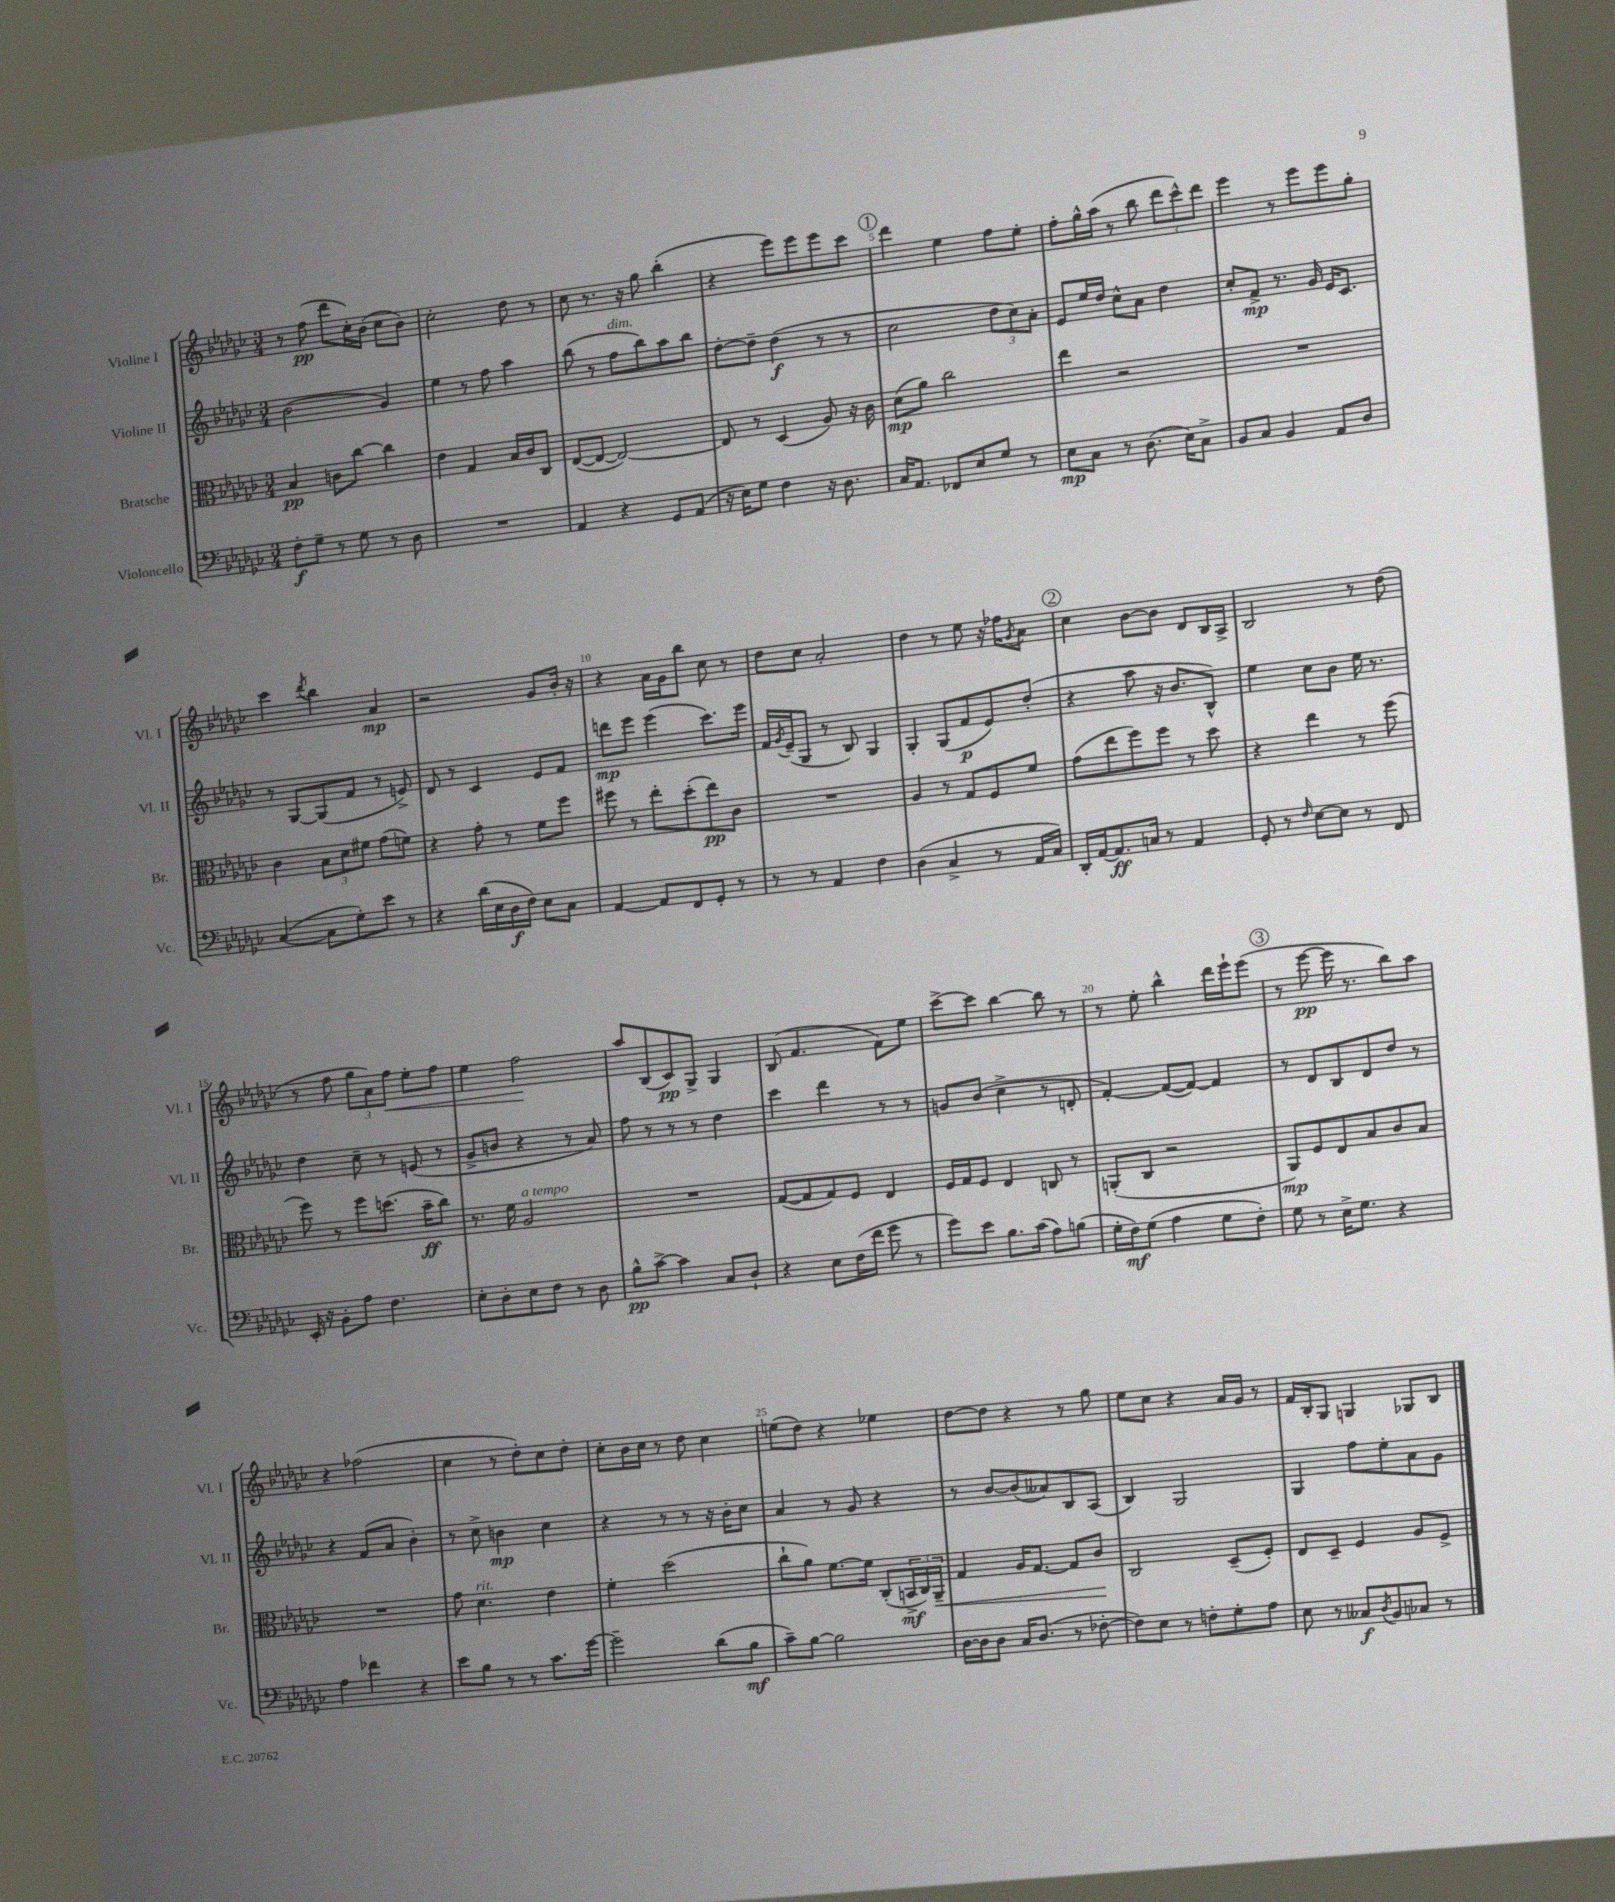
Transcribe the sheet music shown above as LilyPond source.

<<
\new StaffGroup <<
\new Staff = "s0" \with { instrumentName = "Violine I" shortInstrumentName = "Vl. I" } {
    \clef treble \key ges \major \numericTimeSignature \time 3/4
    r8 f''8\pp( des'''8 ces''16-.) bes'16( ces''8 bes'8) |
    ces''2-. des''8 r8 |
    ces''8 r8. r16 ges''8 bes''4-.( |
    r4 ees'''8) ees'''8 ees'''8 ces'''8 |
    \mark \markup { \circle "1" } des'''4 ees''4 f''8 ees''8-. |
    f''8-. ges''16-^ aes''16( r8 bes''8 \tuplet 3/2 { des'''8 ces'''8-^) des'''8 } |
    ees'''4 r8 ees'''8 ees'''8 ges''8-. |
    ces'''4 \acciaccatura { des'''8 } bes''4 aes'4\mp |
    r2 ges'8 bes'16-. r16 |
    r4 aes'16 ges'16 bes''8 ces''8 r8 |
    des''8 ces''8 aes'2-. |
    des''4 r8 ees''8 r16 fes''16 \acciaccatura { ges'8 } aes'8 |
    \mark \markup { \circle "2" } ces''4 bes'8~ bes'8 des'8 bes16 aes16-> |
    bes2 r8 des''8( |
    r8 f''8 \tuplet 3/2 { ges''8 aes'8) f''8\< } ees''8-. f''8 |
    ees''4 f''2\! |
    aes''8 bes8( ces'8\pp) ges8-> ges4 |
    bes8( f'4. f'8) ees''8 |
    ces'''8~-> ces'''8 bes''4~ bes''8 r8 |
    r8 ees''8-. bes''4-^ des'''16 ees'''16-! ees'''8( |
    \mark \markup { \circle "3" } r8 ees'''8~\pp ees'''16 r8. bes''8) aes''8 |
    r4 fes''2( |
    ces''4 r8 des''8-.) ces''8 des''8-. |
    ces''8-. bes'16 ces''16 r8 des''8 ces''4 |
    e''8( des''8) r4 ees''4 |
    des''8~ des''8 r4 r8 ges''8 |
    ees''8 ces''8 r4 aes'16 ges'16 r8 |
    f'16 bes16-. ges8 g4 ges8 bes8 \bar "|." |
}
\new Staff = "s1" \with { instrumentName = "Violine II" shortInstrumentName = "Vl. II" } {
    \clef treble \key ges \major \numericTimeSignature \time 3/4
    bes'2( ges'4) |
    ees''4 r8 f''8 aes''4 |
    bes''8( r8 f''8^\markup { \italic "dim." } bes''8) aes''8 bes''8 |
    des''8~-. des''8-- des''4\f( r8 r8 |
    \mark \markup { \circle "1" } ces''2 \tuplet 3/2 { des''8 ces''8) aes'8-. } |
    ees'8 ees''16 des''16 ces''8-^ aes'8 des''4 |
    ces''8-. f'8->\mp r8. ges'16 ees'16 ces'8. |
    r8 ges8~ ges8( f'8 r8 e'8->) |
    des'8 r8 ces'4 ees'8 f'8 |
    d'''8\mp ees'''8 ees'''4( ces'''8.) ees'''16 |
    f'16 \acciaccatura { ges'8 } ees'16--( ges8 r8 bes8) ges4 |
    ges4-. ges8( f'8\p ees'8) des''8-.( |
    \mark \markup { \circle "2" } r4 aes''8 r16 bes'8. bes8-^) |
    ees''4 ces''8 bes'8 ees''16 r8. |
    des''4 ces''8-- r8 e'8( r8 |
    ges'8-> b'8 r4 r8 aes'8) |
    f''8 r8 r8 r8 des''4 |
    ces'''4 des'''4 r8 r8 |
    g'8 bes'8( ces''4-> r8 d'8-. |
    f'4~-.) f'8~( f'8~) f'4 |
    \mark \markup { \circle "3" } r8 des'8 bes8 des'8 des''8 r8 |
    r4 f'8( aes'8 bes'4-.) |
    r8 ces''8-> b'4\mp ces''4 |
    r4 r8 r8 r16 bes'16-. ces''8 |
    aes'4 r8 ges'8 r4 |
    r8 bes'8~ bes'8( aeses'8) bes8 aes8( |
    bes4) ges2 |
    ges4 f''8 ees''8-. aes'8 ges'8 \bar "|." |
}
\new Staff = "s2" \with { instrumentName = "Bratsche" shortInstrumentName = "Br." } {
    \clef alto \key ges \major \numericTimeSignature \time 3/4
    bes4\pp c'8 ces''8~ ces''4 |
    ees'4 ges4 bes16 ces'16 ces8 |
    ees8~( ees8~ ees2~) |
    ees8 r8 des4( aes8) r16 ces'16 |
    \mark \markup { \circle "1" } des'8\mp( aes'8) ces''2 |
    ees''4 r2 |
    R2. |
    ces'4 \tuplet 3/2 { bes8 des'8 fis'8 } ges'8( f'8) |
    r4 ges'8-. r8 f'8 f''8 |
    fis''8 r8 ees''8-. des''8-.( ees''8\pp) ces'8 |
    R2. |
    aes4 r8 ges8 f8 f'8 |
    \mark \markup { \circle "2" } ges'8( ees''8 f''8) f''8 r8 des''8 |
    r4 ees''4 r8 f''8( |
    f''8) r8 f''8 d''8.( bes'16--\ff ces''8) |
    r8. f'16 aes2^\markup { \italic "a tempo" } |
    R2. |
    ges8~( ges8 ges8) f8 ees4 |
    f16 ges16 f8 ees4 c8 r8 |
    a,8-.( ces8 r2 |
    \mark \markup { \circle "3" } aes,8\mp) f8 ees8 bes8 ces'8 bes8 |
    R2. |
    ges'8 des'4.^\markup { \italic "rit." } ees'4 |
    f'4-. des''2( |
    ces''8-! aes'8) f'8.~ f'16 ces8-.( \tuplet 3/2 { b,16->\mf ces16) aes,16--\< } |
    ges4 aes16 ges8.~ ges8 ces'8\! |
    ces2 des8--( f8-.) |
    ees8 des8-- f4 aes8 f8-> \bar "|." |
}
\new Staff = "s3" \with { instrumentName = "Violoncello" shortInstrumentName = "Vc." } {
    \clef bass \key ges \major \numericTimeSignature \time 3/4
    f8-.\f ges8-- r8 ges8 r8 des8 |
    R2. |
    aes,4 r4 ges,8 aes,8( |
    r16 ees16) ges8 f4 r16 des8. |
    \mark \markup { \circle "1" } ces16 aes,8. fes,8 ees8 ges8 r8 |
    ees8\mp ces8 r8 des8.( ees16) ces8-> |
    bes,8 ces8 bes,4 aes,8 des8 |
    ces4~( ces8 ges8-.) ees'8 r8 |
    r4 des'16( ees16 des16\f f16) ees8 ces8 |
    aes,4~ aes,8 f,8 ges,8-. r8 |
    r8 r8 aes,4 f4 |
    des4( ces4-> r8 aes,16 ces16) |
    \mark \markup { \circle "2" } des,16-. aes,16~ aes,8.\ff c16 r8 aes,4 |
    ges,8-. r8 \grace { f16 } ees8~ ees8 r8 f,8 |
    ees,16-. r16 bes,8-. aes8 f4. |
    ees8-. des8-. ees8 f8 r8 des8 |
    bes8-^\pp ces'8~-> ces'4 ces8 des8-! |
    r4 ees8 f16( f'16 ges'8 r8 |
    ges'8) ees'8 bes8. ces'16( aes8) b8( |
    ges16-. f16\mf) ges8( aes4 ges8 f8-.) |
    \mark \markup { \circle "3" } ges8 r8 ees16-> ges8. r4 |
    aes4 fes'4 r4 |
    ees'8 bes8 r8 r8 ces'8. ges'16~ |
    ges'2-- des'8( bes8\mf |
    ces'8--) bes8~ bes2 |
    des16~ des16 des8 ces16 des8.( r8 fes8~-. |
    fes8) ees8 r8 f8-. ges8-. aes8 |
    ees8 r8 ceses8\f \acciaccatura { des8 } bes,8 ces8 r8 \bar "|." |
}
>>
>>
\layout { \context { \Score \override BarNumber.break-visibility = ##(#f #t #t) barNumberVisibility = #(every-nth-bar-number-visible 5) } }
